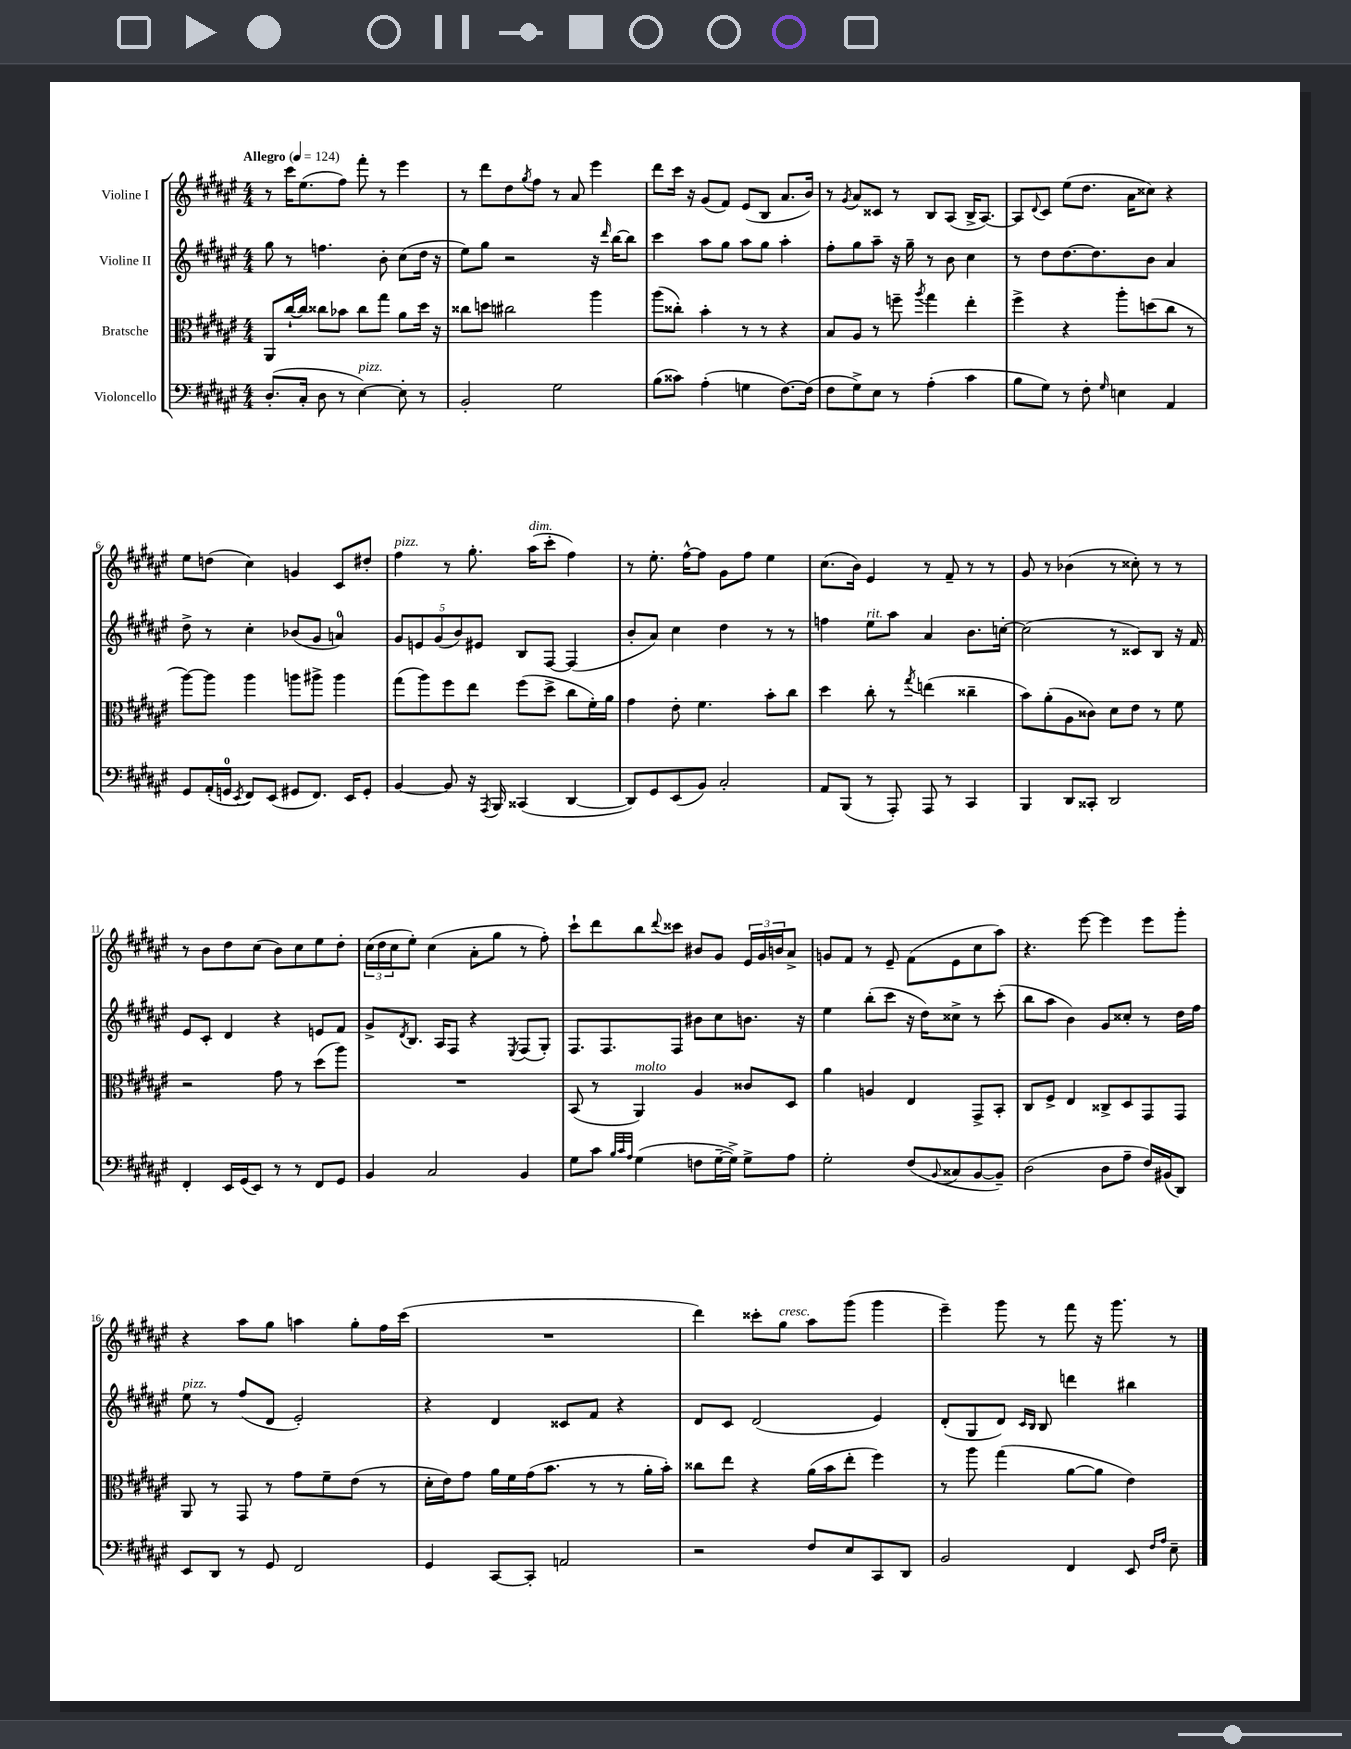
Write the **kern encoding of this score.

**kern	**kern	**kern	**kern
*staff4	*staff3	*staff2	*staff1
*clefF4	*clefC3	*clefG2	*clefG2
*k[f#c#g#d#a#e#]	*k[f#c#g#d#a#e#]	*k[f#c#g#d#a#e#]	*k[f#c#g#d#a#e#]
*M4/4	*M4/4	*M4/4	*M4/4
*MM124	*MM124	*MM124	*MM124
(8.D#'	8AA#	8gg#	8r
.	[16cc#`	8r	16ccc#
16C#'	16cc#]	.	(8.ee#
8D#	8cc##	4.ff	.
8r	8b-	.	8ff#)
[4E#)	8cc##	.	8fff#'
.	8gg#	8b'	8r
8E#']	8a#	(8cc#	4eee#
8r	16dd#	16dd#	.
.	16r	16r	.
=	=	=	=
2BB'	8cc##	8ee#)	8r
.	8dd	8gg#	8ddd#
.	2cc#	2r	8dd#
.	.	.	8qgg#
.	.	.	8ff#
2G#	.	.	8r
.	.	.	8a#
.	4aa#	16r	4eee#
.	.	16qqddd#	.
.	.	[16bb	.
.	.	8bb]	.
=	=	=	=
(8B	(8aa#	4ccc#	8ddd#
8c##)	8cc##')	.	16ccc#
.	.	.	16r
(4A#'	4b'	8aa#	(8g#
.	.	8gg#	8f#)
4G	8r	8aa#	(8e#
.	8r	8gg#	8B
[8.F#)	4r	4aa#'	8.a#
(16F#]	.	.	16b)
=	=	=	=
8F#	8B	8ff#'	8r
.	.	.	8qg#
8G#^)	8A#	8gg#	8a#
8E#	8r	8aa#~	8c##
8r	8ff~	16r	8r
.	.	16gg#~	.
.	8qaa#	.	.
(4A#'	4gg#	8r	8B
.	.	8b	(8A#
4c#	4ee#'	4cc#	16B^
.	.	.	[8.A#)
=	=	=	=
8B	4ff#^	8r	8A#]
.	.	.	8qqd#
8G#)	.	8dd#	8c#
8r	4r	[8.dd#	(8ee#
8F#'	.	.	8.dd#
.	.	8.dd#]	.
16qqG#	.	.	.
4E	8aa#'	.	.
.	.	.	16a#
.	(8dd	8b	8cc##)
4AA#	8cc#	4a#	4r
.	8r	.	.
=	=	=	=
8GG#	[8aa#)	8dd#^	8ee#
(16AA#'	8aa#]	8r	(8dd
16GG	.	.	.
8qEE#	.	.	.
8FF#)	4aa#	4cc#'	4cc#)
(8EE#	.	.	.
8GG#	8aa	(8b-	4g
8.FF#)	8aa#^	8g#	.
.	4aa#	4a)	8c#
16EE#	.	.	.
8GG#'	.	.	8dd#'
=	=	=	=
[4BB	(8gg#	10g#	4ff#
.	.	10e	.
.	8aa#)	.	.
.	.	(10g#	.
8BB]	8ff#	.	8r
.	.	10b)	.
16r	8ee#	.	8.gg#'
.	.	10e#	.
8qAAA#	.	.	.
16BBB	.	.	.
(4CC##	(8ff#	8B	.
.	.	.	(16aa#
.	8dd#^	[8F#	8ccc#'
[4DD#	8cc#	(4F#]	4ff#)
.	16f#')	.	.
.	16a#	.	.
=	=	=	=
8DD#])	4g#	8b'	8r
8GG#	.	8a#)	8.ee#'
(8EE#	8e#'	4cc#	.
.	.	.	[16ff#^^
8BB)	4.f#	.	8ff#]
2C#'	.	4dd#	8g#
.	.	.	8ff#
.	8b'	8r	4ee#
.	8cc#	8r	.
=	=	=	=
8AA#	4dd#	4ff	(8.cc#
(8BBB	.	.	.
.	.	.	16b)
8r	8cc#'	8ee#	4e#
8AAA#')	8r	8aa#	.
.	8qgg#	.	.
8AAA#	(4ee	4a#	8r
8r	.	.	8f#~
4CC#	4cc##~	8.b	8r
.	.	.	8r
.	.	[16cc'	.
=	=	=	=
4BBB	8b)	(2cc]	8g#
.	(8a#'	.	8r
8DD#	8A#	.	(4b-
8CC##'	8c##)	.	.
2DD#	8d#	8r	8r
.	8e#	8c##)	8cc##')
.	8r	8B	8r
.	8f#	16r	8r
.	.	16f#	.
=	=	=	=
4FF#'	2r	8e#	8r
.	.	8c#'	8b
16EE#	.	4d#	8dd#
(16GG#	.	.	.
8EE#)	.	.	(8cc#
8r	8g#	4r	8b)
8r	8r	.	8cc#
8FF#	(8dd#	8e	8ee#
8GG#	8aa#)	8f#	8dd#'
=	=	=	=
4BB	1r	8g#^	(24cc#
.	.	.	24dd#
.	.	.	24cc#
.	.	8qd#	.
.	.	8.B	8ee#')
2C#	.	.	(4cc#
.	.	16A#	.
.	.	8F#	.
.	.	4r	8a#'
.	.	.	8gg#
.	.	8qE#	.
4BB	.	(8F#	8r
.	.	8G#')	8ff#')
=	=	=	=
8G#	(8BB	8.F#	8ccc#`
8c#	8r	.	8ddd#
.	.	8.F#	.
32qqB	.	.	.
32qqc#	.	.	.
32qqA#	.	.	.
(4G#	4AA#)	.	8bb
.	.	.	8qqddd#
.	.	8F#	8ccc##
8F	4A#	8b#	8b#
[16G#~	.	8cc#	8g#
16G#^])	.	.	.
8G#^	8c##	8.b	24e#
.	.	.	24g#
.	.	.	24b
8A#	8D#	.	8a#^
.	.	16r	.
=	=	=	=
2G#'	4a#	4ee#	8g
.	.	.	8f#
.	4A	(8bb'	8r
.	.	8ccc#	8e#~
(8F#	4E#	16r	(8f#
.	.	16dd#)	.
8qqBB	.	.	.
8C##	.	8cc##^	8e#
[8BB	8GG#^	8r	8cc#
8BB~])	8BB'	(8ccc#'	8aa#)
=	=	=	=
(2D#	8C#	8bb	4.r
.	8F#^	8aa#	.
.	4E#	4b)	.
.	.	.	[8eee#
8D#	8C##^	8g#	4eee#]
8A#~	8D#	8cc##'	.
16F#)	8GG#	8r	8eee#
(16BB#	.	.	.
8DD#)	8GG#	16dd#	8ggg#'
.	.	16ff#	.
=	=	=	=
8EE#	8AA#	8ee#	4r
8DD#	8r	8r	.
8r	8GG#	(8ff#	8aa#
8GG#	8r	8d#	8gg#
2FF#	8g#	2e#')	4aa
.	8f#~	.	.
.	(8e#	.	8gg#'
.	8r	.	16ff#
.	.	.	(16ccc#
=	=	=	=
4GG#	16d#'	4r	1r
.	16e#)	.	.
.	8g#	.	.
[8CC#	16a#	4d#	.
.	16f#	.	.
8CC#']	(16g#	.	.
.	8.b	.	.
2AA	.	8c##	.
.	8r	8f#	.
.	8r	4r	.
.	16a#'	.	.
.	16b')	.	.
=	=	=	=
2r	8cc##	8d#	4ddd#)
.	8ee#	8c#	.
.	4r	(2d#	8ccc##'
.	.	.	8gg#
8F#	(16a#	.	8aa#
.	16b	.	.
8E#	8ee#'	.	(8ggg#
8CC#	4ff#)	4e#)	4ggg#
8DD#	.	.	.
=	=	=	=
2BB	8r	(8d#'	4eee#~)
.	8aa#	8G#	.
.	(4gg#	8d#)	8ggg#
.	.	16qqc#	.
.	.	16qqB	.
.	.	8B	8r
4FF#	[8a#	4ddd	8fff#
.	8a#]	.	16r
.	.	.	8.ggg#
8EE#	4e#)	4bb#	.
16qqF#	.	.	.
16qqA#	.	.	.
8E#~	.	.	8r
==	==	==	==
*-	*-	*-	*-
